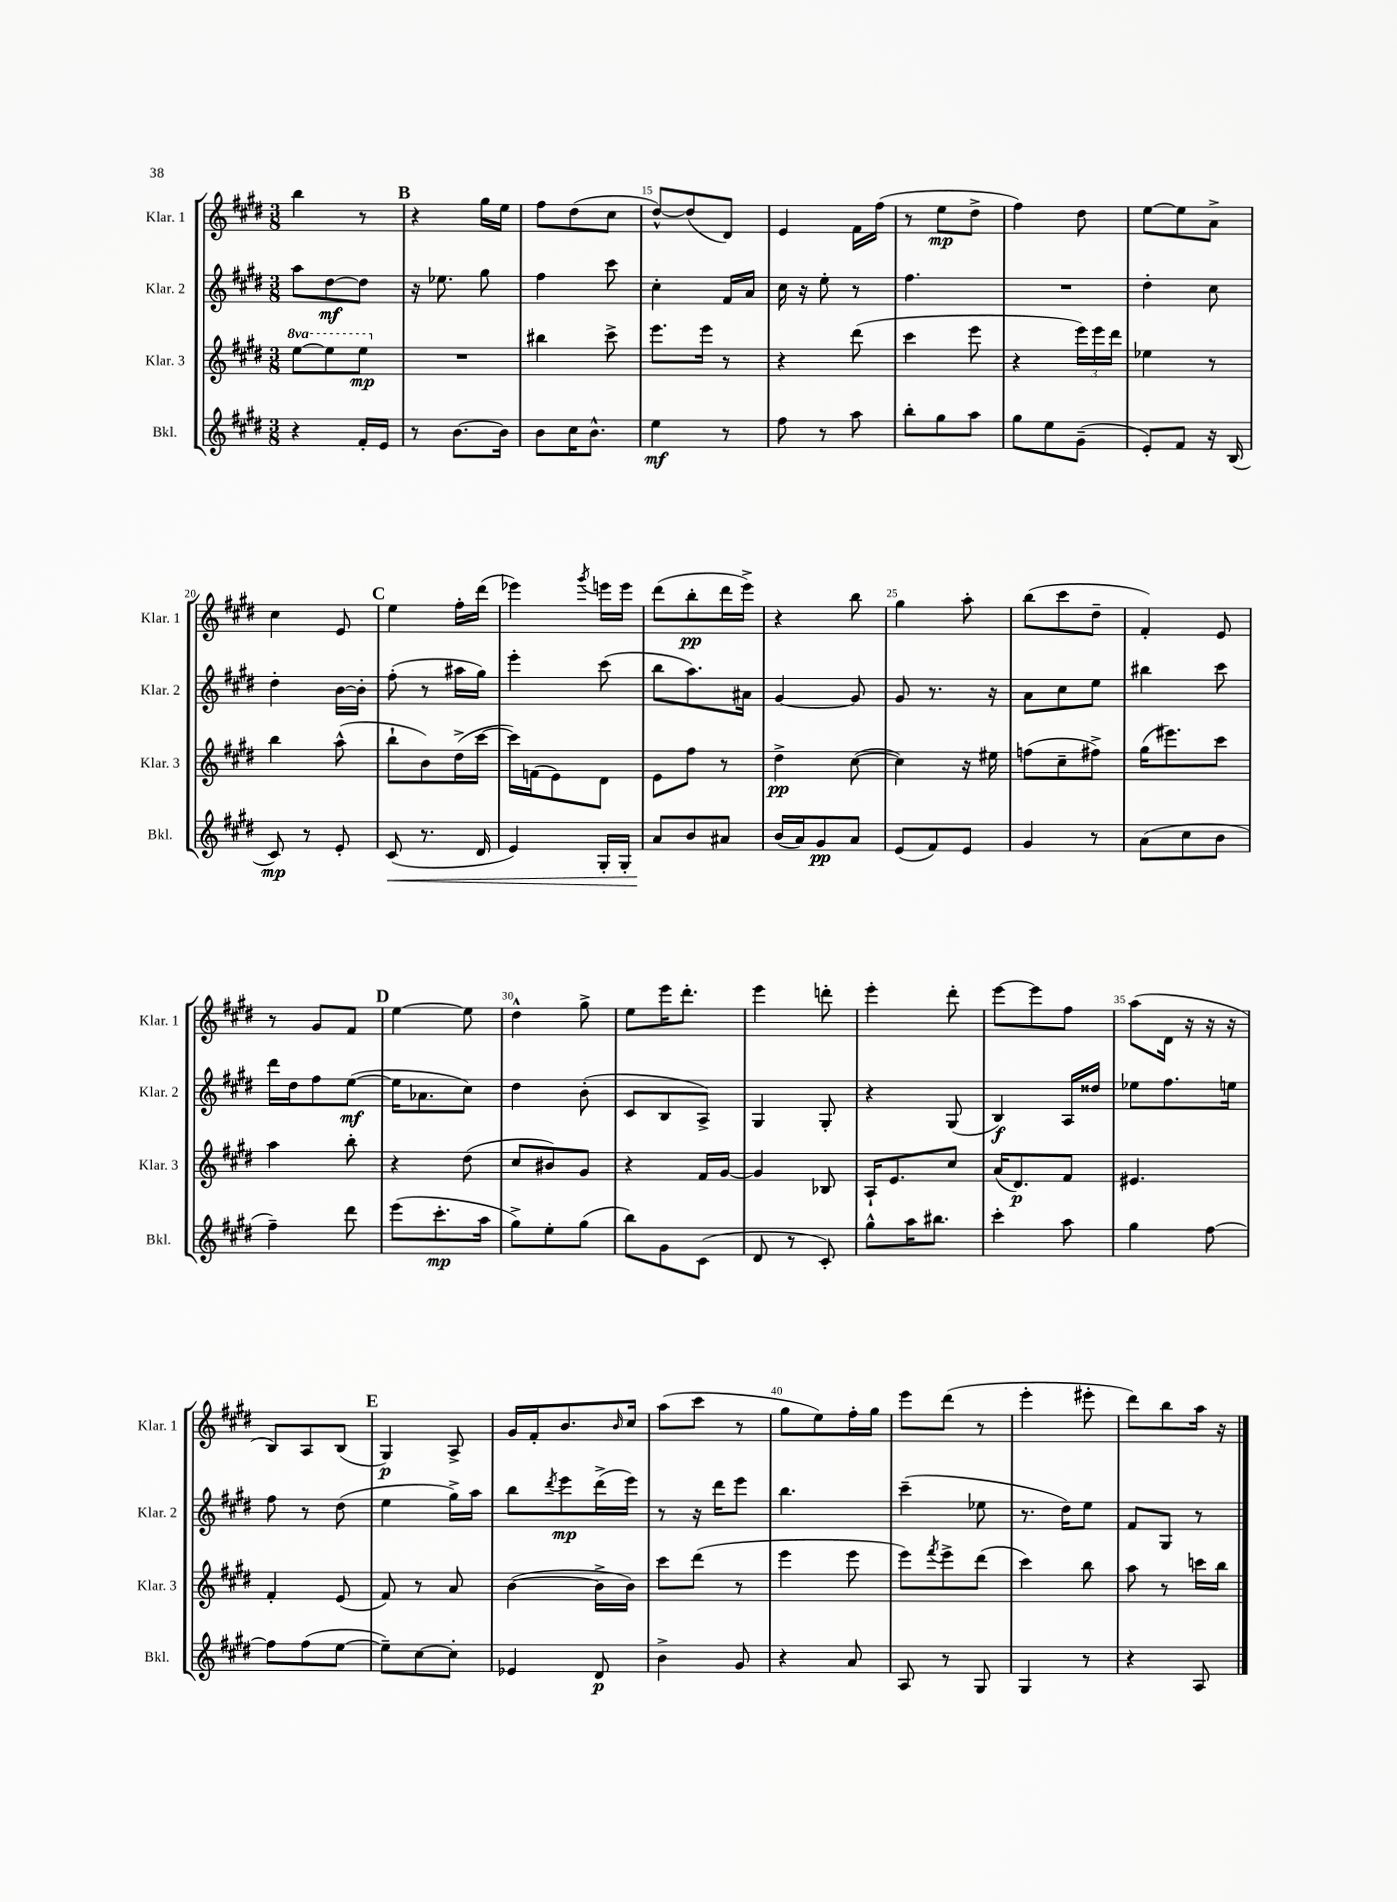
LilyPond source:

<<
\new StaffGroup <<
\new Staff = "s0" \with { instrumentName = "Klar. 1" shortInstrumentName = "Klar. 1" } {
    \clef treble \key e \major \numericTimeSignature \time 3/8
    b''4 r8 |
    \mark \markup { \bold "B" } r4 gis''16 e''16 |
    fis''8 dis''8( cis''8 |
    dis''8~-^) dis''8( dis'8) |
    e'4 fis'16 fis''16( |
    r8 e''8\mp dis''8-> |
    fis''4) dis''8 |
    e''8~ e''8 a'8-> |
    cis''4 e'8 |
    \mark \markup { \bold "C" } e''4 fis''16-. dis'''16( |
    ees'''4) \acciaccatura { gis'''8 } e'''16 e'''16 |
    dis'''8( b''8-.\pp dis'''16 e'''16->) |
    r4 b''8 |
    gis''4 a''8-. |
    b''8( cis'''8 dis''8-- |
    fis'4-.) e'8 |
    r8 gis'8 fis'8 |
    \mark \markup { \bold "D" } e''4~ e''8 |
    dis''4-^ gis''8-> |
    e''8 e'''16 dis'''8.-. |
    e'''4 d'''8-. |
    e'''4-. dis'''8-. |
    e'''8~ e'''8 fis''8 |
    a''8( dis'16 r16 r16 r16 |
    b8) a8 b8( |
    \mark \markup { \bold "E" } gis4\p) a8-> |
    gis'16 fis'16-. b'8. \grace { b'16 } cis''16 |
    a''8( cis'''8 r8 |
    gis''8 e''8) fis''16-. gis''16 |
    e'''8 dis'''8( r8 |
    e'''4-. eis'''8-. |
    dis'''8) b''8 a''16 r16 \bar "|." |
}
\new Staff = "s1" \with { instrumentName = "Klar. 2" shortInstrumentName = "Klar. 2" } {
    \clef treble \key e \major \numericTimeSignature \time 3/8
    a''8 dis''8~\mf dis''8 |
    \mark \markup { \bold "B" } r16 ees''8. gis''8 |
    fis''4 cis'''8 |
    cis''4-. fis'16 a'16 |
    cis''16 r16 e''8-. r8 |
    fis''4. |
    R4. |
    dis''4-. cis''8 |
    dis''4-. b'16~ b'16-. |
    \mark \markup { \bold "C" } fis''8-.( r8 ais''16 gis''16) |
    e'''4-. cis'''8( |
    b''8 a''8.) ais'16 |
    gis'4~ gis'8 |
    gis'8 r8. r16 |
    a'8 cis''8 e''8 |
    bis''4 cis'''8 |
    dis'''16 dis''16 fis''8 e''8~\mf( |
    \mark \markup { \bold "D" } e''16 aes'8. cis''8) |
    dis''4 b'8-.( |
    cis'8 b8 a8->) |
    gis4 gis8-. |
    r4 gis8( |
    b4\f) a16 disis''16 |
    ees''8 fis''8. e''16 |
    fis''8 r8 dis''8( |
    \mark \markup { \bold "E" } e''4 gis''16->) a''16 |
    b''8 \acciaccatura { dis'''8 } e'''8\mp dis'''16->( e'''16) |
    r8 r16 dis'''16 e'''8 |
    b''4. |
    cis'''4--( ees''8 |
    r8. dis''16) e''8 |
    fis'8 gis8 r8 \bar "|." |
}
\new Staff = "s2" \with { instrumentName = "Klar. 3" shortInstrumentName = "Klar. 3" } {
    \clef treble \key e \major \numericTimeSignature \time 3/8 \set Staff.ottavationMarkups = #ottavation-simple-ordinals
    \ottava #1 e'''8~ e'''8 e'''8\mp \ottava #0 |
    \mark \markup { \bold "B" } R4. |
    bis''4 cis'''8-> |
    e'''8. e'''16 r8 |
    r4 dis'''8( |
    cis'''4 e'''8 |
    r4 \tuplet 3/2 { e'''16) e'''16 dis'''16 } |
    ees''4 r8 |
    b''4 a''8-^( |
    \mark \markup { \bold "C" } b''8-! b'8) dis''16->( cis'''16~ |
    cis'''16) f'16( e'8) dis'8 |
    e'8 fis''8 r8 |
    dis''4->\pp cis''8~( |
    cis''4) r16 eis''16 |
    f''8( cis''8-- fis''8->) |
    gis''16( eis'''8.) cis'''8 |
    a''4 b''8-. |
    \mark \markup { \bold "D" } r4 dis''8( |
    cis''8 bis'8) gis'8 |
    r4 fis'16 gis'16~ |
    gis'4 bes8 |
    a16-! e'8. cis''8 |
    a'16( dis'8.\p) fis'8 |
    eis'4. |
    fis'4-. e'8( |
    \mark \markup { \bold "E" } fis'8) r8 a'8 |
    b'4~( b'16-> b'16) |
    cis'''8 dis'''8( r8 |
    e'''4 e'''8 |
    e'''8) \acciaccatura { fis'''8 } e'''8-> dis'''8( |
    cis'''4) b''8 |
    a''8 r8 c'''16 b''16 \bar "|." |
}
\new Staff = "s3" \with { instrumentName = "Bkl." shortInstrumentName = "Bkl." } {
    \clef treble \key e \major \numericTimeSignature \time 3/8
    r4 fis'16-. e'16 |
    \mark \markup { \bold "B" } r8 b'8.~ b'16 |
    b'8 cis''16 b'8.-^ |
    e''4\mf r8 |
    fis''8 r8 a''8 |
    b''8-. gis''8 a''8 |
    gis''8 e''8 gis'8--( |
    e'8-.) fis'8 r16 b16( |
    cis'8\mp) r8 e'8-. |
    \mark \markup { \bold "C" } cis'8\<( r8. dis'16 |
    e'4) gis16-. gis16-. |
    a'8\! b'8 ais'8 |
    b'16( a'16) gis'8\pp a'8 |
    e'8( fis'8) e'8 |
    gis'4 r8 |
    a'8( cis''8 b'8 |
    fis''4--) dis'''8 |
    \mark \markup { \bold "D" } e'''8( cis'''8.-.\mp a''16 |
    gis''8->) e''8-. gis''8( |
    b''8) gis'8 cis'8( |
    dis'8 r8 cis'8-.) |
    gis''8-^ a''16 bis''8. |
    cis'''4-. a''8 |
    gis''4 fis''8~ |
    fis''8 fis''8( e''8~ |
    \mark \markup { \bold "E" } e''8--) cis''8~ cis''8-. |
    ees'4 dis'8\p |
    b'4-> gis'8 |
    r4 a'8 |
    a8 r8 gis8 |
    gis4 r8 |
    r4 a8 \bar "|." |
}
>>
>>
\layout { \context { \Score currentBarNumber = #12 \override BarNumber.break-visibility = ##(#f #t #t) barNumberVisibility = #(every-nth-bar-number-visible 5) } }
